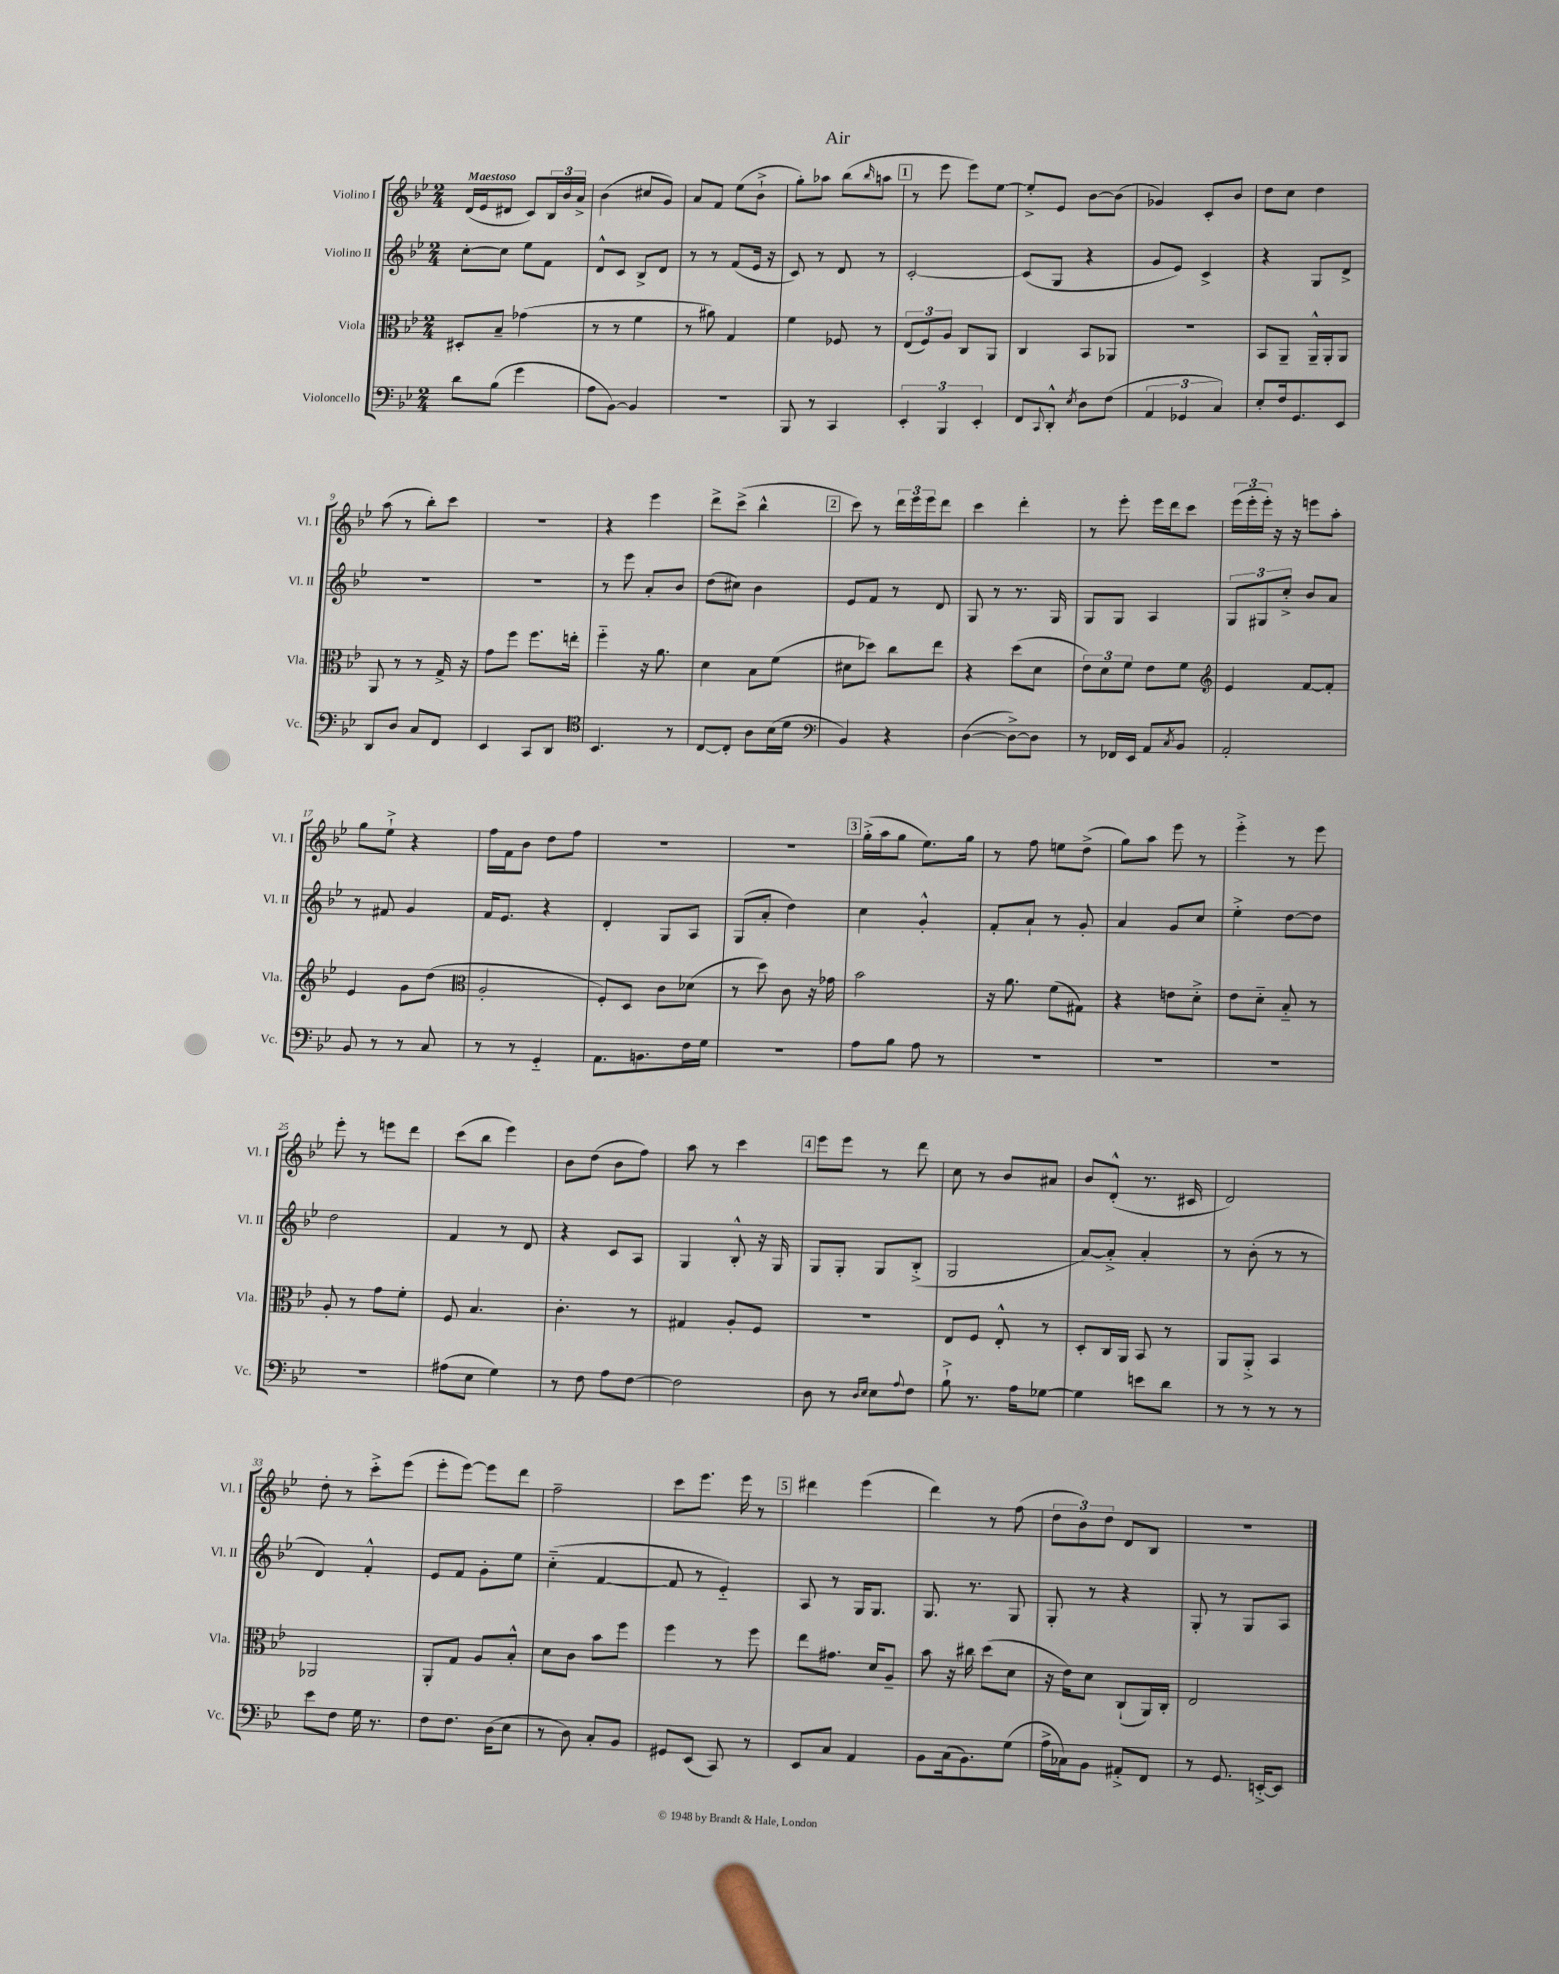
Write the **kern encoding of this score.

**kern	**kern	**kern	**kern
*staff4	*staff3	*staff2	*staff1
*clefF4	*clefC3	*clefG2	*clefG2
*k[b-e-]	*k[b-e-]	*k[b-e-]	*k[b-e-]
*M2/4	*M2/4	*M2/4	*M2/4
8d	8D#'	[8cc'	(16d
.	.	.	16e-
(8B-	8B-~	8cc]	8d#
4g	(4g-	8ee-	8c)
.	.	8f	24B-
.	.	.	24b-
.	.	.	24a^
=	=	=	=
8A	8r	8d^^	(4b-
[8BB-)	8r	8c	.
4BB-]	4f	8B-^	8cc#
.	.	8d	8g)
=	=	=	=
2r	8r	8r	8a
.	8a#)	8r	8f
.	4G	(8f	(8ee-
.	.	16e-	8b-`^
.	.	16r	.
=	=	=	=
8BBB-	4f	8c)	8gg')
8r	.	8r	8aa-
4CC	8F-	8d	(8bb-
.	.	.	16qqbb-
.	8r	8r	8aa
=	=	=	=
6EE-'	(12E-	[2c'	8r
.	12F)	.	.
.	.	.	8eee-
6BBB-	12A	.	.
.	8C	.	8eee-)
6EE-'	.	.	.
.	8AA	.	[8ee-
=	=	=	=
8FF	4C	(8c]	8ee-'^]
8qqCC	.	.	.
8DD'^^	.	8G	8e-
8qE-	.	.	.
8D	8BB-	4r	[8b-
(8F	8AA-	.	(8b-]
=	=	=	=
6AA	2r	8g	4g-)
.	.	8e-)	.
6GG-	.	.	.
.	.	4c^	8c'
6C)	.	.	.
.	.	.	8b-
=	=	=	=
8E-'	8BB-	4r	8dd
16F	8AA~	.	8cc
8.GG	.	.	.
.	16AA~^^	8G	4dd
.	16AA'	.	.
8EE-	8AA	8d^	.
=	=	=	=
8DD	8AA	2r	(8aa
8D	8r	.	8r
8C	8r	.	8bb-')
8FF	16G^	.	8ccc
.	16r	.	.
=	=	=	=
4EE-	8g	2r	2r
.	8ff	.	.
8CC	8.ff	.	.
8DD	.	.	.
.	16ee'	.	.
=	=	=	=
*clefC4	*	*	*
4.BB-	4ff'~	8r	4r
.	.	8eee-	.
.	16r	8a'	4eee-
.	8.a	.	.
8r	.	8b-	.
=	=	=	=
[8C	4d	(8dd	8ddd^
8C']	.	8cc#)	(8ccc^
8A	8B-	4b-	4bb-^^
(16B-	(8f	.	.
16d	.	.	.
=	=	=	=
*clefF4	*	*	*
4BB-)	8d#	8e-	8ccc)
.	8dd-)	8f	8r
4r	8cc	8r	24ddd
.	.	.	24eee-
.	.	.	24eee-
.	8ee-	8d	8ddd
=	=	=	=
([4D	4r	8G	4ccc
.	.	8r	.
8D^_)	(8dd	8.r	4ddd'
8D]	8d	.	.
.	.	16G	.
=	=	=	=
8r	12e-)	8G	8r
.	12d	.	.
16FF-	.	8G	8eee-'
.	12f	.	.
16EE-	.	.	.
8AA	8e-	4A	16eee-
.	.	.	16ddd
8qC	.	.	.
8BB-	8f	.	8ccc
=	=	=	=
*	*clefG2	*	*
2AA'	4e-	12G	(24eee-
.	.	.	24eee-'
.	.	12G#	24eee-')
.	.	.	16r
.	.	12cc'^	.
.	.	.	16r
.	[8f	8b-	8eee
.	8f']	8a	8aa'
=	=	=	=
8BB-	4e-	8r	8gg
8r	.	8f#	8ee-`^
8r	8g	4g	4r
8C	(8dd	.	.
=	=	=	=
*	*clefC3	*	*
8r	2A'	16f	16ff
.	.	8.e-	16f
8r	.	.	8b-
4GG'~	.	4r	8dd
.	.	.	8ff
=	=	=	=
8.AA	8F')	4d'	2r
.	8D	.	.
8.BB	.	.	.
.	8c	8G	.
16F	(8d-	8A	.
16G	.	.	.
=	=	=	=
2r	8r	(8G	2r
.	8dd)	8a'	.
.	8c	4dd)	.
.	16r	.	.
.	16g-	.	.
=	=	=	=
8A	2b-	4cc	(16gg'^
.	.	.	16aa
8B-	.	.	8gg
8A	.	4g'^^	8.ee-)
8r	.	.	.
.	.	.	16gg
=	=	=	=
2r	16r	8f'	8r
.	8.a	.	.
.	.	8a`	8ff
.	(8f	8r	8ee
.	8G#)	8g'	(8dd^
=	=	=	=
2r	4r	4a	8gg)
.	.	.	8aa
.	8e	8g	8eee-
.	8d'^	8cc	8r
=	=	=	=
2r	8e-	4ee-'^	4eee-'^
.	8d'~	.	.
.	8B-'~	[8dd	8r
.	8r	8dd]	8eee-
=	=	=	=
2r	8A'	2dd	8eee-'
.	8r	.	8r
.	8g	.	8eee
.	8f'	.	8ddd
=	=	=	=
(8A#	8F	4f	(8ccc
8E-	4.B-	.	8bb-
4G)	.	8r	4eee-)
.	.	8d	.
=	=	=	=
8r	4.c'	4r	8b-
8F	.	.	(8dd
8A	.	8c	8b-
[8F	8r	8A	8ff)
=	=	=	=
2F]	4G#	4G	8aa
.	.	.	8r
.	8A'	8B-'^^	4ccc
.	8F	16r	.
.	.	16G	.
=	=	=	=
8D	2r	8G	8eee-
8r	.	8G'	8eee-
16qqD	.	.	.
16qqE-	.	.	.
8E-	.	8G	8r
8qqA	.	.	.
8F	.	(8B-'^	8ddd
=	=	=	=
8B-`^	8E-	2G	8cc
8.r	8F	.	8r
.	8E-'^^	.	8b-
16A	.	.	.
[8G-	8r	.	8a#
=	=	=	=
4G-]	8D'	[8a)	8b-
.	16C	8a'^]	(8d'^^
.	16AA	.	.
8e	8BB-	4a'	8.r
8d	8r	.	.
.	.	.	16c#
=	=	=	=
8r	8AA	8r	2d)
8r	8AA'^	(8b-'	.
8r	4BB-	8r	.
8r	.	8r	.
=	=	=	=
8e-	2AA-	4d)	8dd'
8F	.	.	8r
16G	.	4f'^^	8ccc'^
8.r	.	.	.
.	.	.	(8eee-
=	=	=	=
8F	8AA'	8e-	8eee-'
8.F	8G	8f	[8eee-)
.	8A	8g'	8eee-]
(16D	.	.	.
8E-	8B-'^^	8ee-	8ddd
=	=	=	=
8r	8d	(4cc'~	2ff~
8D)	8c	.	.
8C'	8b-	[4f	.
8BB-	8ff	.	.
=	=	=	=
8GG#	4ff	8f]	8ccc
(8EE-	.	8r	8.eee-
8CC)	8r	4e-'~)	.
.	.	.	16eee-
8r	8ff	.	8r
=	=	=	=
8EE-	8ee-	8A	4ddd#
8C	8.g#	8r	.
4AA	.	16G	(4eee-
.	16d	8.G	.
.	8A~	.	.
=	=	=	=
8BB-	8b-	8.G	4ddd)
(16C	16r	.	.
8.BB-)	16cc#	8.r	.
.	(8dd	.	8r
(8G	8d	8G	(8ff
=	=	=	=
16A^	16r	8G'	12dd
16C-)	16e-)	.	.
.	.	.	12b-)
8BB-	8d	8r	.
.	.	.	12dd
8AA#'^	(8C`	4r	8d
8FF	16AA)	.	8B-
.	16C'	.	.
=	=	=	=
8r	2E-	8G'	2r
8.GG	.	8r	.
.	.	8G	.
[16EE'^	.	.	.
8EE]	.	8A	.
==	==	==	==
*-	*-	*-	*-
